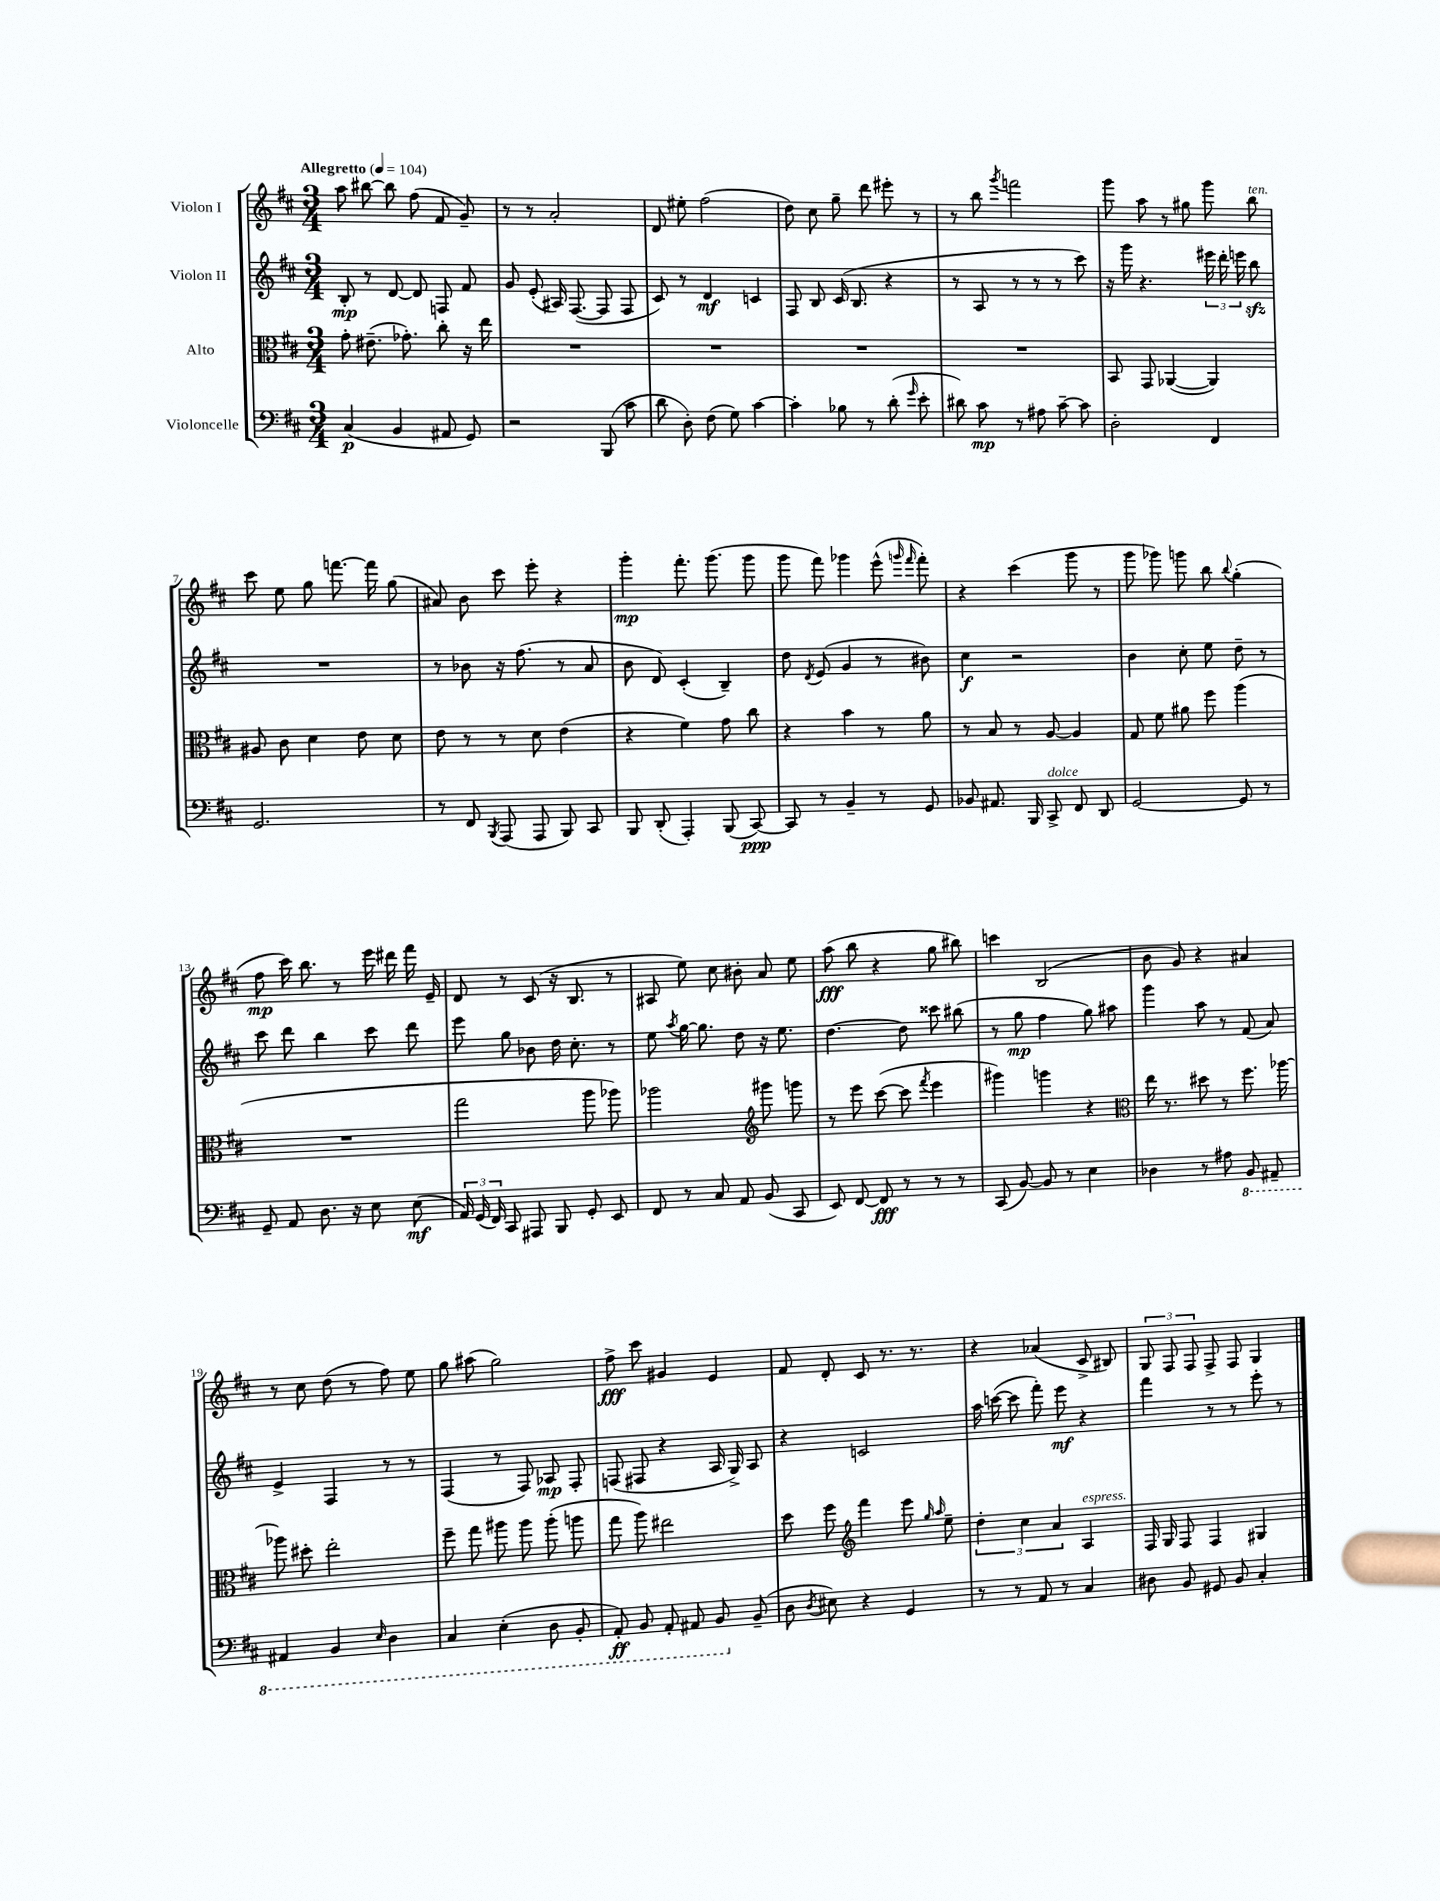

**kern	**kern	**kern	**kern
*staff4	*staff3	*staff2	*staff1
*clefF4	*clefC3	*clefG2	*clefG2
*k[f#c#]	*k[f#c#]	*k[f#c#]	*k[f#c#]
*M3/4	*M3/4	*M3/4	*M3/4
*MM104	*MM104	*MM104	*MM104
(4C#/	8g'\	8B'/	8aa\
.	(8.e#~\	8r	[8bb#\
4BB/	.	[8d/	8bb#\]
.	8.g-'\)	.	.
.	.	8d/]	(8ff#\
8AA#/	8cc#'\	8F/	8f#/
8GG/)	16r	8f#/	8g~/)
.	16ee\	.	.
=	=	=	=
2r	2.r	8g/	8r
.	.	(8e'/	8r
.	.	16A#/)	2a'/
.	.	([8.F#/	.
(8BBB/	.	8F#/]	.
8c#\	.	8F#/	.
=	=	=	=
8d\	2.r	8c#/)	8d/
8D'\)	.	8r	8ee#'\
(8F#\	.	4d/	(2ff#\
8G\)	.	.	.
[4c#\	.	4c/	.
=	=	=	=
4c#'\]	2.r	8F#/	8dd\)
.	.	8B/	8cc#\
8B-\	.	(16c#/	8gg~\
.	.	8.B/	.
8r	.	.	8ddd\
(8d'\	.	4r	8eee#'\
16qqg/	.	.	.
8e'\	.	.	8r
=	=	=	=
8d#\)	2.r	8r	8r
8c#\	.	8A/	8bb\
.	.	.	8qggg/
8r	.	8r	2fff\
8A#\	.	8r	.
[8c#~\	.	8r	.
8c#\]	.	8ccc#\)	.
=	=	=	=
2D'\	8BB/	16r	8ggg\
.	.	16ggg\	.
.	8GG/	4.r	8aa\
.	([4AA-/	.	8r
.	.	.	8gg#\
4FF#/	4AA-/])	24eee#\	8ggg\
.	.	24ddd'\	.
.	.	24eee\	.
.	.	8bb\	8bb\
=	=	=	=
2.GG/	8A#/	2.r	8ccc#\
.	8c#\	.	8ee\
.	4d\	.	8gg\
.	.	.	[8.fff\
.	8e\	.	.
.	.	.	16fff\]
.	8d\	.	(8gg\
=	=	=	=
8r	8e\	8r	8a#/)
8FF#/	8r	8b-\	8b\
8qBBB/	.	.	.
(8AAA/	8r	16r	8ccc#\
.	.	(8.ff#\	.
8AAA/	8d\	.	8eee'\
8BBB/)	(4e\	8r	4r
8CC#/	.	8a/	.
=	=	=	=
8BBB/	4r	8b\	4ggg'\
(8DD'/	.	8d/)	.
4AAA'/)	4f#\)	(4c#'/	8.fff#'\
.	.	.	(8.ggg\
(8BBB/	8g\	4B~/)	.
[8CC#/)	8cc#\	.	8ggg\
=	=	=	=
8CC#/]	4r	8dd\	8ggg\
.	.	8qd/	.
8r	.	(8e/	8fff#\)
4BB~/	4b\	4g/	4ggg-\
8r	8r	8r	(8eee^^\
.	.	.	16qqggg/
.	.	.	16qqfff#/
8GG/	8a\	8b#\)	8fff#'\)
=	=	=	=
8BB-/	8r	4cc#\	4r
8.AA#/	8B/	.	.
.	8r	2r	(4ccc#\
16BBB/	.	.	.
8CC#^/	[8A/	.	.
8FF#/	4A/]	.	8ggg\
8DD/	.	.	8r
=	=	=	=
[2GG/	8G/	4b\	8ggg\
.	8f#\	.	8ggg-\)
.	8a#\	8cc#'\	8ggg\
.	8ff#\	8ee\	8bb\
.	.	.	8qqbb/
8GG/]	(4aa\	8dd~\	(4gg'\
8r	.	8r	.
=	=	=	=
8GG~/	2.r	8ccc#\	8ff#\
8AA/	.	8ddd\	16ccc#\)
.	.	.	8.bb\
8.D\	.	4bb\	.
.	.	.	8r
16r	.	.	.
8E\	.	8ccc#\	16eee\
.	.	.	16ddd#\
(8E\	.	8ddd\	16fff#\
.	.	.	16e~/
=	=	=	=
24AA/)	2gg\	8eee\	8d/
(24GG/	.	.	.
24FF#/)	.	.	.
8CC#/	.	8gg\	8r
8AAA#/	.	8b-\	(8c#/
8BBB/	.	16dd\	16r
.	.	8.cc#'\	8.B/
8GG'/	8aa\	.	.
8EE/	8aa-\)	8r	8r
=	=	=	=
8FF#/	2aa-\	8ee\	8A#/
.	.	8qaa/	.
8r	.	[16gg\	8ee\)
.	.	8.gg\]	.
8C#/	.	.	8cc#\
8AA/	.	8dd\	8b#'\
*	*clefG2	*	*
(8BB/	8ggg#\	16r	8a/
.	.	8.ee\	.
8CC#/	8ggg\	.	8ee\
=	=	=	=
8EE/)	8r	[4.dd\	(8aa\
[8FF#/	8eee\	.	8bb\
8FF#/]	([8ccc#\	.	4r
8r	8ccc#\]	8dd\]	.
.	8qfff#/	.	.
8r	4eee\	8ccc##\	8gg\
8r	.	(8bb#\	8bb#\)
=	=	=	=
(8CC#/	4ggg#\)	8r	4ccc\
[8BB/)	.	8gg\	.
8BB/]	4ggg\	4ff#\	(2B/
8r	.	.	.
4E\	4r	8gg\)	.
.	.	8aa#\	.
=	=	=	=
*	*clefC3	*	*
4D-\	16ee\	4ggg\	8b\
.	8.r	.	.
.	.	.	8g/)
8r	8dd#\	8aa\	4r
8A#\	8r	8r	.
8BBB/	8.ff#\	(8f#/	4a#/
8AAA#~/	.	8a/)	.
.	[16aa-\	.	.
=	=	=	=
4AAA#/	8aa-\]	4e^/	8r
.	8dd#'\	.	8cc#\
4BBB/	2ee'\	4F#/	(8dd\
.	.	.	8r
16qqEE/	.	.	.
4DD\	.	8r	8ff#\)
.	.	8r	8ee\
=	=	=	=
4CC#/	8ff#~\	(4F#/	8gg\
.	8gg\	.	(8aa#\
(4EE'\	8aa#\	8r	2gg\)
.	8aa#\	8F#/)	.
8DD\	(8aa#'\	8A-/	.
8BBB'/	8aa\	8F#'/	.
=	=	=	=
8AAA'/)	8gg\	(8F/	8ff#^\
8BBB/	8aa\)	8F#/	8ccc#\
8AAA'/	2ee#\	4r	4g#/
8AAA#/	.	.	.
8BBB/	.	16A/	4e/
.	.	16G^/)	.
(8BB~/	.	8A/	.
=	=	=	=
8D\	8dd\	4r	8f#/
8qD/	.	.	.
8E#\)	8ff#\	.	8d'/
*	*clefG2	*	*
4r	4fff#\	2c/	8c#/
.	.	.	8.r
4GG/	8eee\	.	.
.	.	.	8.r
.	16qqgg/	.	.
.	16qqaa/	.	.
.	8ee~\	.	.
=	=	=	=
8r	6dd'\	16aa\	4r
.	.	([16ccc\	.
8r	.	8ccc\]	.
.	6cc#\	.	.
8AA/	.	8fff#'\)	(4a-/
.	6a/	.	.
8r	.	8eee\	.
4C#/	4A/	4r	8c#^/
.	.	.	8B#/)
=	=	=	=
8D#\	16F#/	4fff#\	12G/
.	16G/	.	.
.	.	.	12F#/
8BB/	8F#/	.	.
.	.	.	12F#/
8GG#/	4F#/	8r	8F#^/
8BB/	.	8r	8F#/
4C#'/	4G#/	8eee'\	4G/
.	.	8r	.
==	==	==	==
*-	*-	*-	*-
